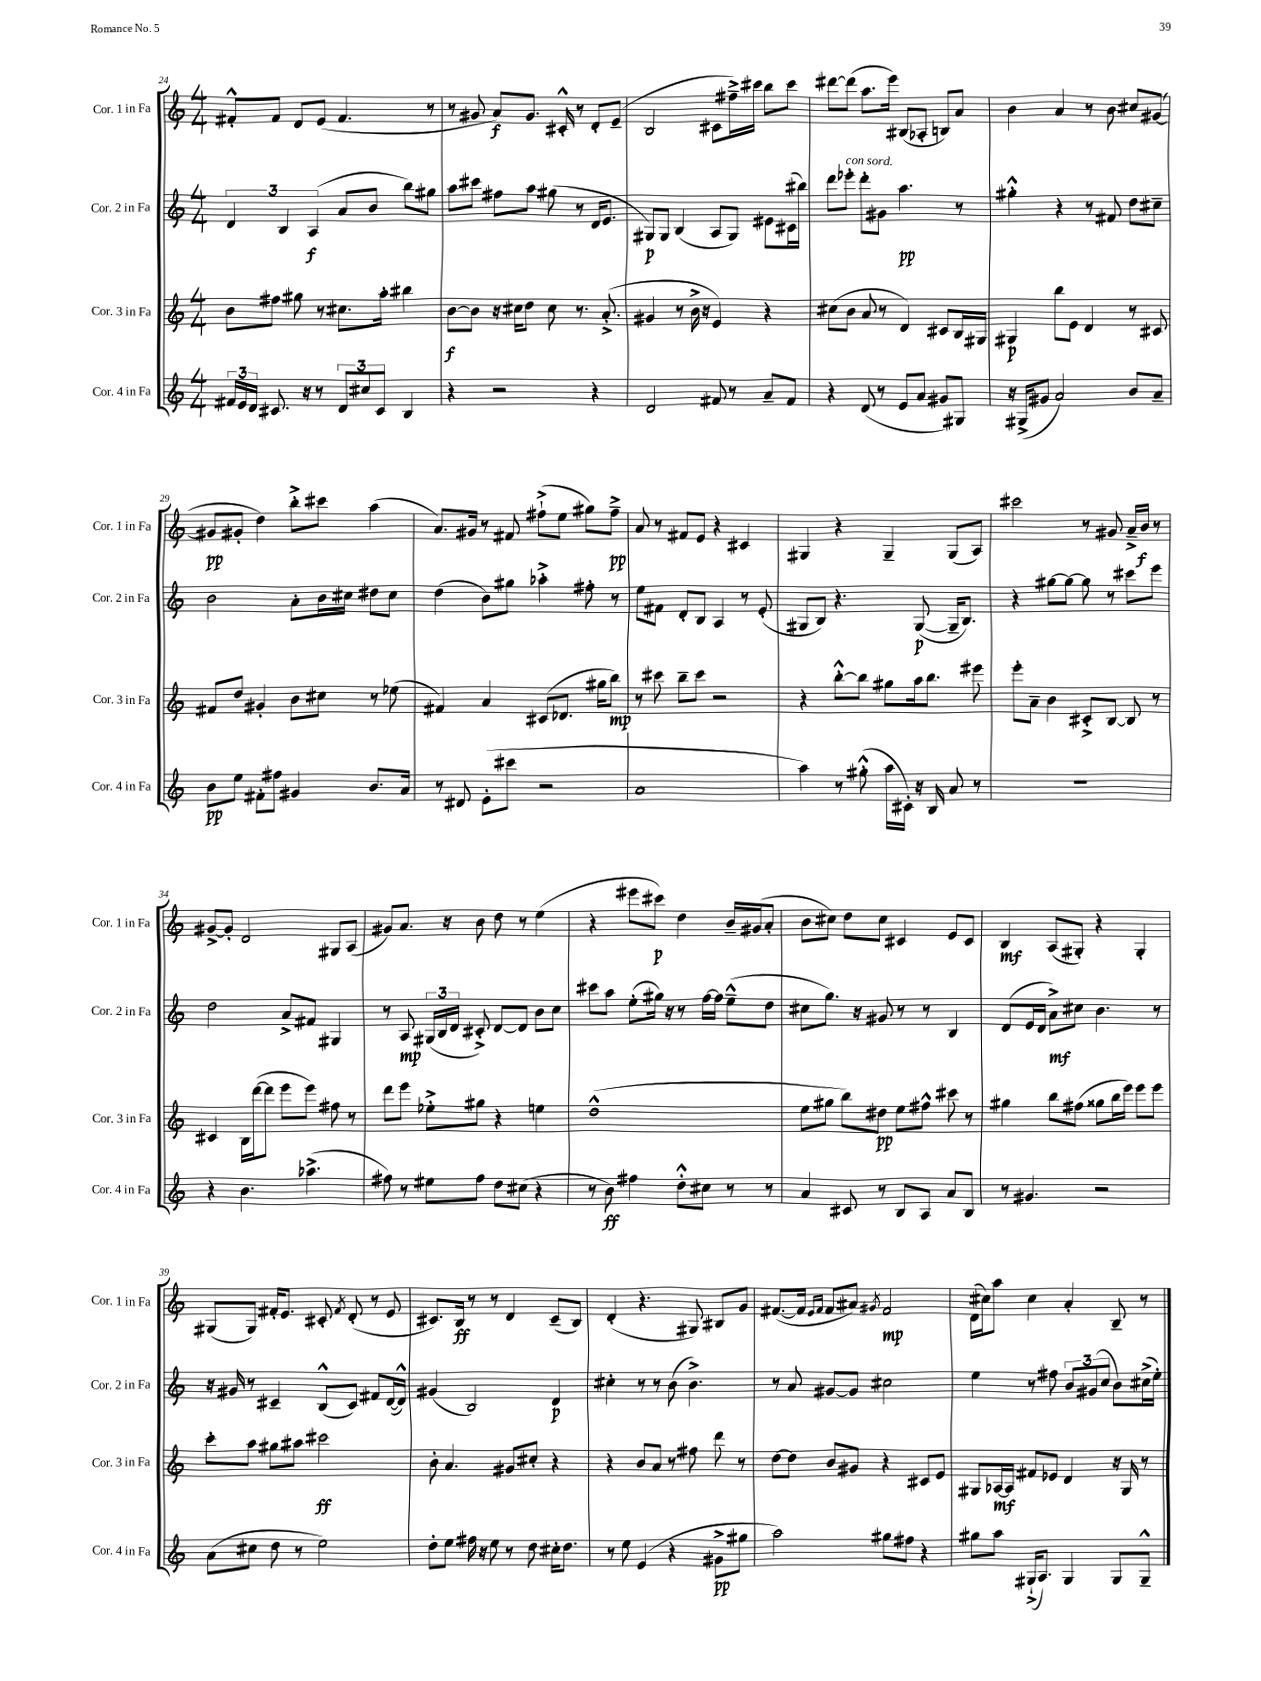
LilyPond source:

<<
\new StaffGroup <<
\new Staff = "s0" \with { instrumentName = "Cor. 1 in Fa" shortInstrumentName = "Cor. 1 in Fa" } {
    \clef treble \key c \major \numericTimeSignature \time 4/4
    \autoBeamOff fis'8[-.-^ fis'8] d'8[ e'8]( fis'4. r8 |
    r8 gis'8 a'8[\f) gis'8.] cis'16-.-^ r8 d'8[-. e'8]--( |
    b2 cis'8[ fis''16--->) cis'''16] b''8[ cis'''8] |
    dis'''8[~ dis'''8]( a''8.[ e'''16]) bis8[( aes8]-. b8[) a'8] |
    b'4 a'4 r8 b'8 cis''8[ gis'8]~( |
    gis'8[\pp gis'8]-. d''4) b''8[-.-> cis'''8] a''4( |
    a'8.[) gis'16] r8 fis'8 fis''8[-!->( e''8] gis''8[) fis''8]--->\pp |
    a'8 r8 fis'8[ e'8] r4 cis'4 |
    gis4 r4 gis4-- gis8[( a8]) |
    cis'''2 r8 gis'8 a'16[---> b'16]\f r8 |
    gis'8[~-> gis'8]-. d'2 gis8[ a8]( |
    gis'8[) a'8.] r16 b'8 d''8 r8 e''4( |
    r4 eis'''8[ cis'''8]\p) d''4 b'16[-- gis'16( a'8]-. |
    b'8[ cis''8]) d''8[ cis''8] cis'4 e'8[ cis'8] |
    b4\mf a8[( gis8]-.) r4 gis4-. |
    gis8[( gis8]) fis'16[-. e'8.] cis'8-. \acciaccatura { fis'8 } d'8-.( r8 e'8 |
    cis'8.[) b16]\ff r8 r8 d'4 cis'8[--( b8]) |
    d'4-.( r4. gis8) bis8[ g'8] |
    fis'8.[~( fis'16] \grace { e'16[ fis'16] } fis'8[ ais'8]) \acciaccatura { gis'8 } fis'2\mp |
    d'16[( cis''16) a''8] cis''4 a'4-. b8-- r8 \bar "|." |
}
\new Staff = "s1" \with { instrumentName = "Cor. 2 in Fa" shortInstrumentName = "Cor. 2 in Fa" } {
    \clef treble \key c \major \numericTimeSignature \time 4/4
    \autoBeamOff \tuplet 3/2 { d'4 b4 a4\f( } a'8[ b'8] b''8[) gis''8] |
    a''8[ cis'''8] fis''8[ a''8] gis''8( r8 d'16[ e'8.] |
    gis8[\p) gis8] b4( a8[ gis8]) eis'8[ cis'16( bis''16]) |
    d'''8[ ees'''8]-.^\markup { \italic "con sord." } d'''8[-. gis'8] a''4.\pp r8 |
    gis''4-.-^ r4 r8 fis'8 d''8[ cis''8]-- |
    b'2 a'8[-. b'16 cis''16] dis''8[ cis''8] |
    d''4( b'8[) gis''8] aes''4-.-> fis''8-. r8 |
    e''8[ fis'8] d'8[-. b8] a4 r8 e'8-.( |
    gis8[ b8]) r4. gis8~\p( gis16[-- b8.]) |
    r4 gis''8[~ gis''8]~ gis''8 r8 cis'''8[ e'''8] |
    d''2 a'8[-> fis'8] gis4 |
    r8 a8\mp \tuplet 3/2 { gis16[( b16 d'16] } cis'8-.->) d'8[~ d'8] b'8[ c''8] |
    cis'''8[ a''8] e''8[-.( gis''16]) r16 r8 f''16[~ f''16] e''8[---^( d''8] |
    cis''8[ g''8.]) r16 gis'8 r8 r8 b4 |
    d'8[( e'16 d'16] a'8[->\mf) cis''8] b'4. r8 |
    r16 gis'16 r8 cis'4-- b8[-^( cis'8]) fis'8[ d'16~( d'16]-^) |
    gis'4( b2) d'4\p |
    cis''4-. r8 r8 b'8( b'4.->) |
    r8 a'8 gis'8[~ gis'8] cis''2 |
    e''4 r8 fis''8 \tuplet 3/2 { b'8[ gis'8( c''8] } b'8[) cis''16->( e''16]-.) \bar "|." |
}
\new Staff = "s2" \with { instrumentName = "Cor. 3 in Fa" shortInstrumentName = "Cor. 3 in Fa" } {
    \clef treble \key c \major \numericTimeSignature \time 4/4
    \autoBeamOff b'8[ fis''8] gis''8 r8 cis''8.[ a''16]-. bis''4 |
    b'8[~\f b'8] r16 cis''16[ d''8] cis''8 r8. a'8.-.->( |
    gis'4 r8 b'16-> r16 e'4) r4 |
    cis''8[( b'8] a'8 r8 d'4) cis'8[ b16 gis16] |
    gis4\p b''8[ e'8] d'4 r8 cis'8 |
    fis'8[ d''8] gis'4-. b'8[ cis''8] r8 ees''8( |
    fis'4) a'4 cis'8[( des'8.] gis''16[ b''8]\mp) |
    r8 cis'''8 b''8[-- cis'''8] r2 |
    r4 b''8[~-.-^ b''8] gis''8[ a''16 b''8.] eis'''8 |
    e'''8[-. a'8]-- b'4 cis'8[-.-> b8]~ b8 r8 |
    cis'4 b16[ d'''16~( d'''8] e'''8[ e'''8]) fis''8 r8 |
    d'''8[ e'''8] ees''8[-.-> gis''8] r4 e''4 |
    d''1-^( |
    e''8[ gis''8] b''8[) dis''8]\pp e''8[ fis''8]-^ cis'''8 r8 |
    gis''4 b''8[ fis''8]( gisis''8[ b''16 e'''16]) e'''8[ e'''8] |
    c'''8[-. a''8] gis''8[ ais''8] cis'''2\ff |
    b'8-. a'4. gis'8[ cis''8]-. r4 |
    r4 b'8[ a'8] r8 fis''8 d'''8 r8 |
    d''8[~ d''8] b'8[ gis'8] r4 cis'8[ e'8] |
    gis8[ aes16~\mf aes16] fis'8[ ees'8] d'4 r16 gis16 r8 \bar "|." |
}
\new Staff = "s3" \with { instrumentName = "Cor. 4 in Fa" shortInstrumentName = "Cor. 4 in Fa" } {
    \clef treble \key c \major \numericTimeSignature \time 4/4
    \autoBeamOff \tuplet 3/2 { fis'16[ e'16 d'16] } cis'8. r16 r8 \tuplet 3/2 { d'8[ cis''8 cis'8] } b4 |
    r4 r2 r4 |
    d'2 fis'8 r8 a'8[-- fis'8] |
    r4 d'8( r8 e'8[ a'8] gis'8[) gis8] |
    r16 gis16[->( gis'8] a'2) b'8[ a'8]-- |
    b'8[\pp e''8] fis'8[-. fis''8] gis'4 b'8.[ a'16] |
    r8 dis'8 e'8[-.( cis'''8] r2 |
    a'1 |
    a''4) r8 gis''8-.-^( a''16[ cis'16]-.) r16 b16 a'8 r8 |
    r1 |
    r4 b'4. aes''4.->( |
    fis''8) r8 eis''8[ fis''8] d''8[ cis''8]( r4 |
    r8 b'8\ff) fis''4 d''8[-.-^ cis''8] r8 r8 |
    a'4 cis'8 r8 b8[ a8] a'8[ b8] |
    r8 gis'4. r2 |
    a'8[( cis''8] d''8 r8 e''2) |
    d''8[-. e''8] fis''16 r16 e''8 r8 d''8 cis''16[-. d''8.] |
    r8 e''8 e'4( r4 gis'8[->\pp gis''8] |
    a''2) gis''8[ fis''8] r4 |
    gis''8[ a''8] gis16[-!->( a8.]) gis4 gis8[ gis8]---^ \bar "|." |
}
>>
>>
\layout { \context { \Score currentBarNumber = #24 } }
